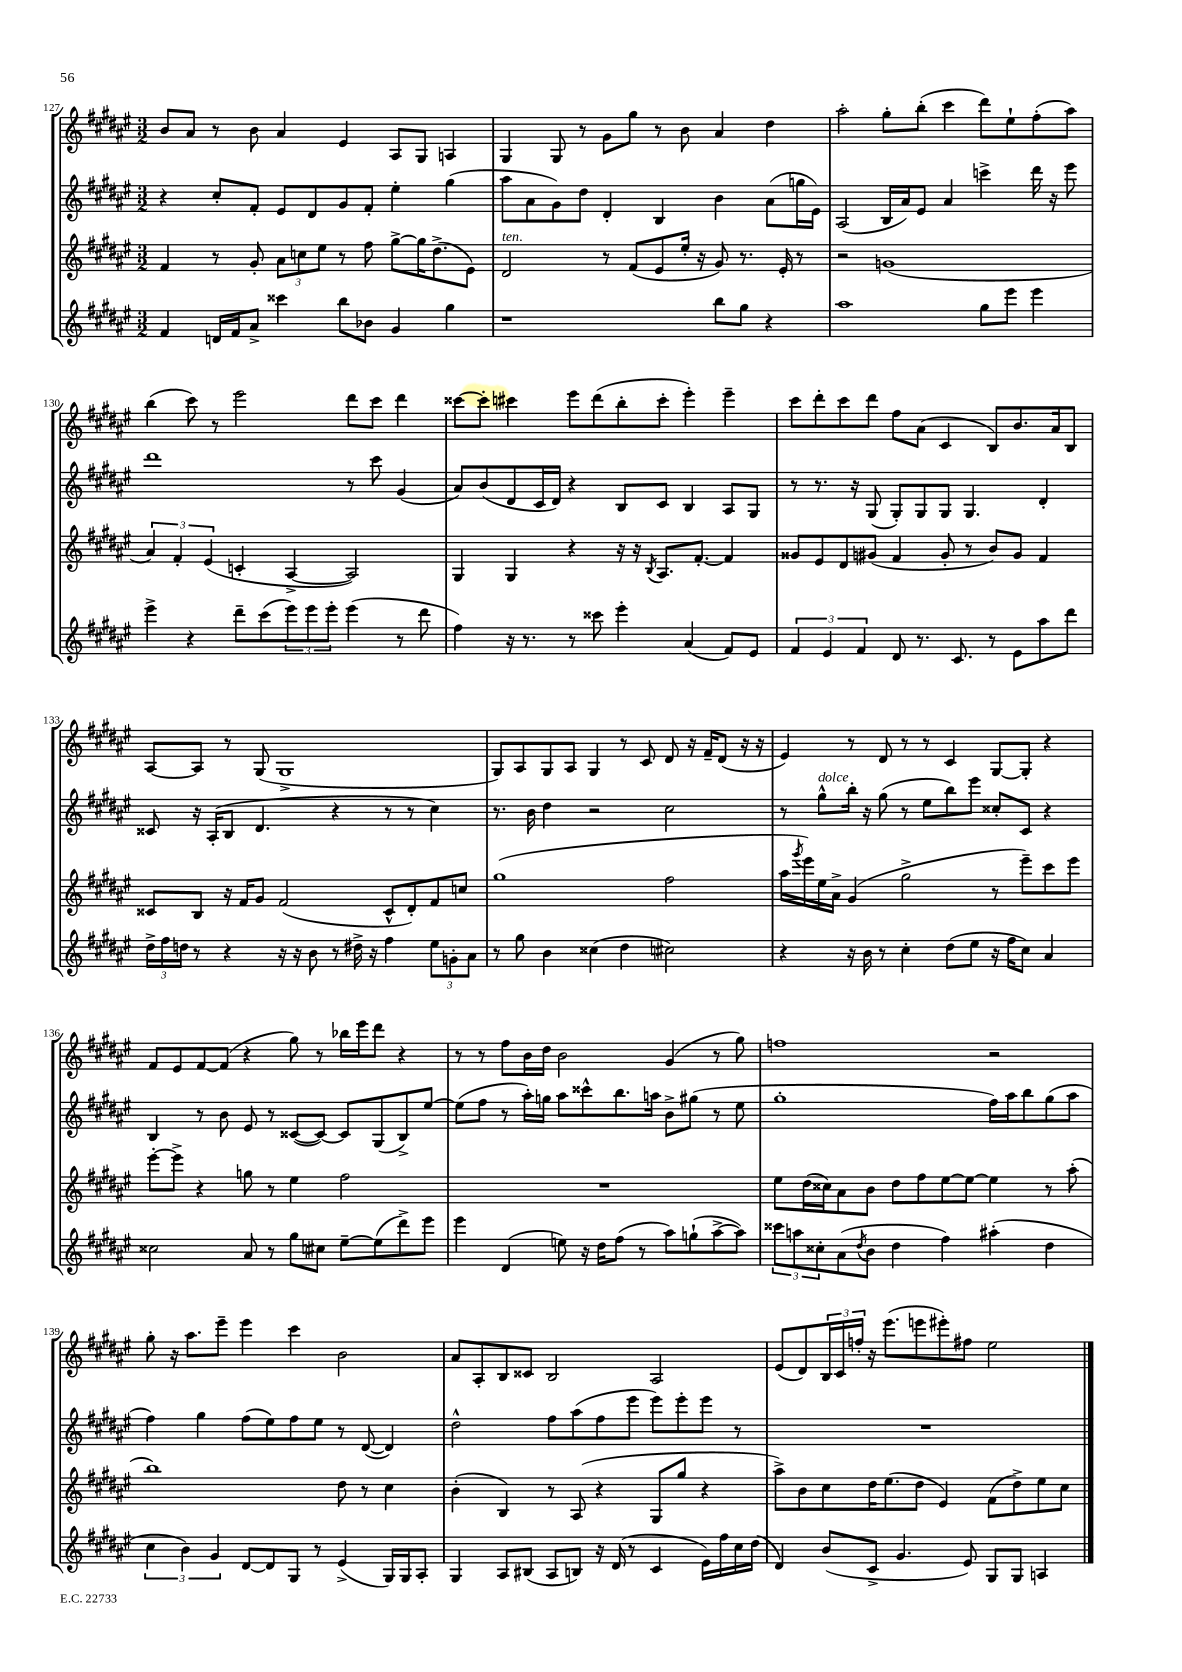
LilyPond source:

<<
\new StaffGroup <<
\new Staff = "s0" {
    \clef treble \key fis \major \numericTimeSignature \time 3/2
    b'8 ais'8 r8 b'8 ais'4 eis'4 ais8 gis8 a4 |
    gis4 gis8 r8 gis'8 gis''8 r8 b'8 ais'4 dis''4 |
    ais''2-. gis''8-. b''8-.( cis'''4 dis'''8) eis''8-! fis''8-.( ais''8) |
    b''4( cis'''8) r8 eis'''2 dis'''8 cis'''8 dis'''4 |
    cisis'''8~ cisis'''8-. cis'''4 eis'''8 dis'''8( b''8-. cis'''8-. eis'''4-.) eis'''4-- |
    cis'''8 dis'''8-. cis'''8 dis'''8 fis''8 ais'8( cis'4 b8) b'8. ais'16 b8 |
    ais8~ ais8 r8 gis8( gis1-> |
    gis8) ais8 gis8 ais8 gis4 r8 cis'8 dis'8 r16 fis'16-- dis'8( r16 r16 |
    eis'4) r8 dis'8 r8 r8 cis'4 gis8~ gis8-. r4 |
    fis'8 eis'8 fis'8~ fis'8( r4 gis''8) r8 bes''16 eis'''16 dis'''8 r4 |
    r8 r8 fis''8 b'16 dis''16 b'2 gis'4( r8 gis''8) |
    f''1 r2 |
    gis''8-. r16 ais''8. eis'''8-- eis'''4 cis'''4 b'2 |
    ais'8 ais8-. b8 cisis'8 b2 ais2 |
    eis'8( dis'8) \tuplet 3/2 { b16 cis'16 f''16-. } r16 eis'''8.( e'''8 eis'''8-.) fis''8 eis''2 \bar "|." |
}
\new Staff = "s1" {
    \clef treble \key fis \major \numericTimeSignature \time 3/2
    r4 cis''8-. fis'8-. eis'8 dis'8 gis'8 fis'8-. eis''4-. gis''4( |
    ais''8 ais'8 gis'8) dis''8 dis'4-. b4 b'4 ais'8( g''16 eis'16) |
    ais2( b16 ais'16) eis'8 ais'4 c'''4-> dis'''16 r16 eis'''8 |
    dis'''1 r8 cis'''8 gis'4( |
    ais'8) b'8( dis'8 cis'16 dis'16) r4 b8 cis'8 b4 ais8 gis8 |
    r8 r8. r16 gis8( gis8-.) gis8 gis8 gis4. dis'4-. |
    cisis'8 r16 ais16-.( b8 dis'4. r4 r8 r8 cis''4) |
    r8. b'16 dis''4 r2 cis''2 |
    r8 gis''8-^^\markup { \italic "dolce" } b''16-. r16 gis''8( r8 eis''8 b''8) eis'''8 cisis''8-. cis'8 r4 |
    b4 r8 b'8 eis'8 r8 cisis'8~( cisis'8~) cisis'8 gis8( b8->) eis''8~ |
    eis''8( fis''8 r8 ais''16-.) g''16 ais''8 cisis'''8-^ b''8. a''16 b'8-> gis''8( r8 eis''8 |
    gis''1-. fis''16) ais''16 b''8 gis''8( ais''8 |
    fis''4) gis''4 fis''8( eis''8) fis''8 eis''8 r8 dis'8~( dis'4) |
    dis''2-^ fis''8 ais''8( fis''8 eis'''8 eis'''8) eis'''8-. eis'''8 r8 |
    R1. \bar "|." |
}
\new Staff = "s2" {
    \clef treble \key fis \major \numericTimeSignature \time 3/2
    fis'4 r8 gis'8-. \tuplet 3/2 { ais'8 c''8 eis''8 } r8 fis''8 gis''8~-> gis''16 dis''8.->( eis'8) |
    dis'2^\markup { \italic "ten." } r8 fis'8( eis'8 eis''16-. r16 gis'8) r8. eis'16-. r8 |
    r2 g'1( |
    \tuplet 3/2 { ais'4) fis'4-. eis'4( } c'4-. ais4~-> ais2) |
    gis4 gis4 r4 r16 r16 \acciaccatura { b8 } ais8. fis'8.~-. fis'4 |
    gisis'8 eis'8 dis'8 gis'8( fis'4 gis'8-. r8 b'8) gis'8 fis'4 |
    cisis'8 b8 r16 fis'16 gis'8 fis'2( cisis'8-^ dis'8-.) fis'8 c''8 |
    gis''1( fis''2 |
    ais''16 \acciaccatura { gis'''8 } eis'''16) eis''16 ais'16-> gis'4( gis''2-> r8 eis'''8--) cis'''8 eis'''8 |
    eis'''8~-. eis'''8-> r4 g''8 r8 eis''4 fis''2 |
    R1. |
    eis''8 dis''16( cisis''16) ais'8 b'8 dis''8 fis''8 eis''8~ eis''8~ eis''4 r8 ais''8-.( |
    b''1) dis''8 r8 cis''4 |
    b'4-.( b4) r8 ais8( r4 gis8 gis''8 r4 |
    ais''8->) b'8 cis''8 dis''16 eis''8.( dis''8 eis'4) fis'8( dis''8->) eis''8 cis''8 \bar "|." |
}
\new Staff = "s3" {
    \clef treble \key fis \major \numericTimeSignature \time 3/2
    fis'4 d'16 fis'16 ais'8-> cisis'''4 b''8 bes'8 gis'4 gis''4 |
    r1 b''8 gis''8 r4 |
    ais''1 gis''8 eis'''8 eis'''4 |
    eis'''4-> r4 dis'''8-- cis'''8( \tuplet 3/2 { eis'''8) eis'''8 eis'''8-. } eis'''4( r8 dis'''8 |
    fis''4) r16 r8. r8 cisis'''8 eis'''4-. ais'4( fis'8) eis'8 |
    \tuplet 3/2 { fis'4 eis'4 fis'4 } dis'8 r8. cis'8. r8 eis'8 ais''8 dis'''8 |
    \tuplet 3/2 { dis''16-> fis''16 d''16 } r8 r4 r16 r16 b'8 r8 dis''16-> r16 fis''4 \tuplet 3/2 { eis''8 g'8-. ais'8 } |
    r8 gis''8 b'4 cisis''4( dis''4 cis''2) |
    r4 r16 b'16 r8 cis''4-. dis''8( eis''8 r16 fis''16 cis''8) ais'4 |
    cisis''2 ais'8 r8 gis''8 cis''8 eis''8~-- eis''8( dis'''8->) eis'''8 |
    eis'''4 dis'4( e''8) r16 dis''16 fis''8( r8 ais''8) g''8-!( ais''8~-> ais''8) |
    \tuplet 3/2 { cisis'''8 a''8 cisis''8-. } ais'8( \acciaccatura { dis''8 } b'8 dis''4 fis''4) ais''4-.( dis''4 |
    \tuplet 3/2 { cis''4 b'4) gis'4 } dis'8~ dis'8 gis8 r8 eis'4->( gis16) gis16 ais8-. |
    gis4 ais8 bis8( ais8 b8) r16 dis'16( r8 cis'4 eis'16) fis''16 cis''16 dis''16( |
    dis'4) b'8( cis'8-> gis'4. eis'8) gis8 gis8 a4 \bar "|." |
}
>>
>>
\layout { \context { \Score currentBarNumber = #127 } }
